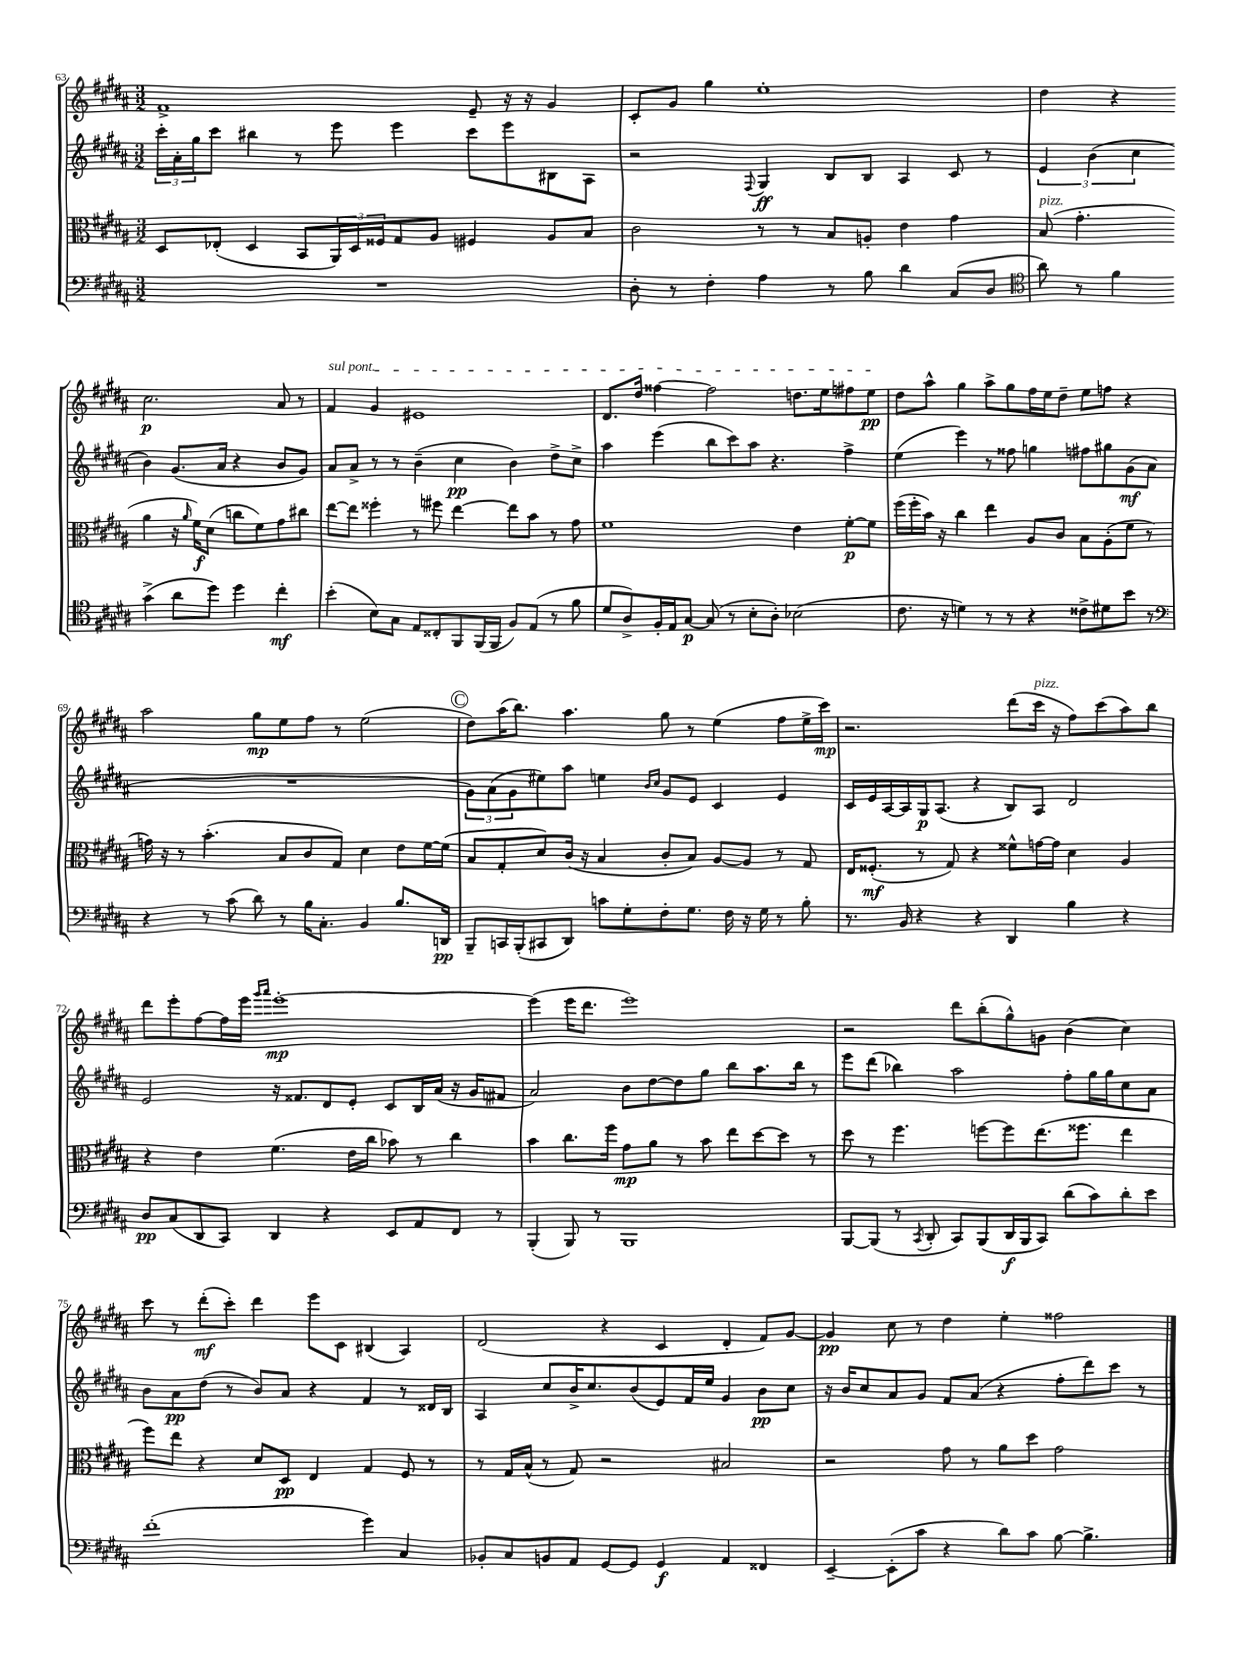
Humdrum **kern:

**kern	**kern	**kern	**kern
*staff4	*staff3	*staff2	*staff1
*clefF4	*clefC3	*clefG2	*clefG2
*k[f#c#g#d#a#]	*k[f#c#g#d#a#]	*k[f#c#g#d#a#]	*k[f#c#g#d#a#]
*M3/2	*M3/2	*M3/2	*M3/2
1.r	8D#	24ccc#'	1f#^
.	.	24a#'	.
.	.	24gg#	.
.	(8E-'	8ccc#	.
.	4D#	4bb#	.
.	8BB	8r	.
.	24AA#)	8eee	.
.	24D#	.	.
.	24F##	.	.
.	8G#	4eee	.
.	8A#	.	.
.	4F#	8ccc#	8e~
.	.	8eee	16r
.	.	.	16r
.	8A#	8B#	4g#
.	8B	8A#	.
=	=	=	=
8D#'	2c#	2r	8c#'
8r	.	.	8g#
4F#'	.	.	4gg#
.	.	8qqF#	.
4A#	8r	4G#	1ee'
.	8r	.	.
8r	8B	8B	.
8B	8A'	8B	.
4d#	4e	4A#	.
(8C#	4g#	8c#	.
8D#	.	8r	.
=	=	=	=
*clefC4	*	*	*
8a#)	(8B	6e	4dd#
8r	4.g#'	.	.
.	.	(6b	.
4f#	.	.	4r
.	.	6cc#	.
(4g#^	4a#	4b)	2.cc#
8a#	16r	(8.g#	.
.	16qqa#	.	.
.	16f#)	.	.
8dd#)	(8d#	.	.
.	.	16a#	.
4dd#	8cc	4r	.
.	8f#)	.	.
4cc#'	8g#	8b	8a#
.	8cc#	8g#)	8r
=	=	=	=
(4b'	[8ee	8a#	4f#
.	8ee]	8a#^	.
8B)	4ff##'	8r	4g#
8G#	.	8r	.
8E	8r	(4b~	1e#
8C##'	8ff#	.	.
8FF#	[4ee	4cc#	.
(16FF#	.	.	.
16FF#	.	.	.
8F#)	8ee]	4b)	.
(8E	8b	.	.
8r	8r	8dd#^	.
8f#	8g#	8cc#^	.
=	=	=	=
8d#	1f#	4aa#	8.d#
8A#^)	.	.	.
.	.	.	16dd#
16F#'	.	(4eee	[4ff##
16E	.	.	.
[8G#	.	.	.
(8G#]	.	8bb	2ff##]
8r	.	8ccc#)	.
8B'	.	8aa#	.
8A#')	.	4.r	.
(2B-	4e	.	8.dd
.	.	.	16ee
.	[8f#'	4ff#^	8ff#
.	8f#]	.	8ee
=	=	=	=
8.c#	(16ff#	(4ee	8dd#
.	16ff#'	.	.
.	16b)	.	8aa#^^
16r	16r	.	.
4d)	4cc#	4eee)	4gg#
8r	4ee	8r	8aa#^
8r	.	8ff##	8gg#
4r	8A#	4gg	16ff#
.	.	.	16ee
.	8c#	.	8dd#~
8c##^	8B	8ff#	8ee
8d#	(8A#'	8gg#	8ff
8b	8f#	(8g#	4r
8r	8r	8a#	.
=	=	=	=
*clefF4	*	*	*
4r	16g)	1.r	2aa#
.	16r	.	.
.	8r	.	.
8r	(4.b'	.	.
(8c#	.	.	.
8d#)	.	.	8gg#
8r	8B	.	8ee
16B	8c#	.	8ff#
8.C#'	.	.	.
.	8G#)	.	8r
4BB	4d#	.	(2ee
8.B	8e	.	.
.	[16f#	.	.
16DD	(16f#]	.	.
=	=	=	=
8BBB~	8B	12g#)	8dd#)
.	.	(12a#	.
16CC	8G#'	.	(16aa#
.	.	12g#	.
(16BBB'	.	.	8.bb)
8CC#	8d#)	8ee#)	.
8DD#)	(16c#	8aa#	4.aa#
.	16r	.	.
8c	4B	4ee	.
8G#'	.	.	.
.	.	16qqb	.
.	.	16qqcc#	.
8F#'	8c#'	8g#	8gg#
8.G#	8B)	8e	8r
.	[8A#	4c#	(4ee
16F#	.	.	.
16r	8A#]	.	.
16G#	.	.	.
8r	8r	4e	8ff#
8B'	8G#	.	16ee^
.	.	.	16ccc#)
=	=	=	=
8.r	16E	16c#	2.r
.	(8.F##'	16e	.
.	.	[16A#	.
16BB	.	16A#]	.
4r	8r	16G#	.
.	.	(8.A#	.
.	8G#)	.	.
4r	4r	4r	.
4DD#	8f##^^	8B)	(8ddd#
.	[16g	8A#	16ccc#
.	16g]	.	16r
4B	4d#	2d#	8ff#)
.	.	.	(8ccc#
4r	4A#	.	8aa#)
.	.	.	8bb
=	=	=	=
8D#	4r	2e	8ddd#
(8C#	.	.	8eee'
8DD#	4e	.	[8ff#
8CC#)	.	.	16ff#]
.	.	.	16eee
.	.	.	16qqggg#
.	.	.	16qqaaa#
4DD#	(4.f#	16r	[1eee'
.	.	8.f##	.
4r	.	8d#	.
.	16e	8e'	.
.	16cc#	.	.
8EE	8b-)	8c#	.
8AA#	8r	16B	.
.	.	(16a#	.
8FF#	4cc#	16r	.
.	.	16g#	.
8r	.	8f#	.
=	=	=	=
(4BBB'	4b	2a#)	(4eee]
8BBB)	8.cc#	.	16eee
.	.	.	8.ddd#
8r	.	.	.
.	16ff#	.	.
1BBB	8g#	8b	1eee)
.	8a#	[8dd#	.
.	8r	8dd#]	.
.	8b	8gg#	.
.	8ee	8bb	.
.	[8dd#	8.aa#	.
.	8dd#]	.	.
.	.	16bb	.
.	8r	8r	.
=	=	=	=
[8BBB	8dd#	8eee	2r
(8BBB]	8r	(8ddd#	.
8r	4.ff#	4bb-)	.
8qCC#	.	.	.
8DD#'	.	.	.
8CC#)	.	2aa#	8ddd#
(8BBB	[8ff	.	(8bb'
16DD#	8ff]	.	8gg#^^)
16BBB	.	.	.
8CC#)	(8.ee	.	8g
(8d#	.	8ff#'	(4b
.	8.ff##	.	.
8c#)	.	16gg#	.
.	.	16gg#	.
8d#'	4ee	8cc#	4cc#)
8e	.	8a#	.
=	=	=	=
(1f#'	8ff#)	8b	8ccc#
.	8ee	8a#	8r
.	4r	(8dd#	(8ddd#'
.	.	8r	8ccc#')
.	8d#	8b)	4ddd#
.	8D#	8a#	.
.	4E	4r	8eee
.	.	.	8c#
4g#)	4G#	4f#	(4B#
4C#	8F#	8r	4A#)
.	8r	16d##	.
.	.	16B	.
=	=	=	=
8BB-'	8r	4A#	(2d#
8C#	16G#	.	.
.	(16B^^	.	.
8BB	8r	8cc#	.
8AA#	8G#)	16b^	.
.	.	8.cc#	.
[8GG#	2r	.	4r
8GG#]	.	(8b	.
4GG#	.	8e)	4c#
.	.	16f#	.
.	.	16ee	.
4AA#	2B#	4g#	4d#'
4FF##	.	8b	8f#)
.	.	8cc#	[8g#
=	=	=	=
[4EE~	2r	16r	4g#]
.	.	16b	.
.	.	8cc#	.
(8EE']	.	8a#	8cc#
8c#	.	8g#	8r
4r	8g#	8f#	4dd#
.	8r	(8a#	.
8d#)	8a#	4r	4ee'
8c#	8dd#	.	.
[8B	2g#	8ff#'	2ff##
4.B^]	.	8ddd#)	.
.	.	8ccc#	.
.	.	8r	.
==	==	==	==
*-	*-	*-	*-
